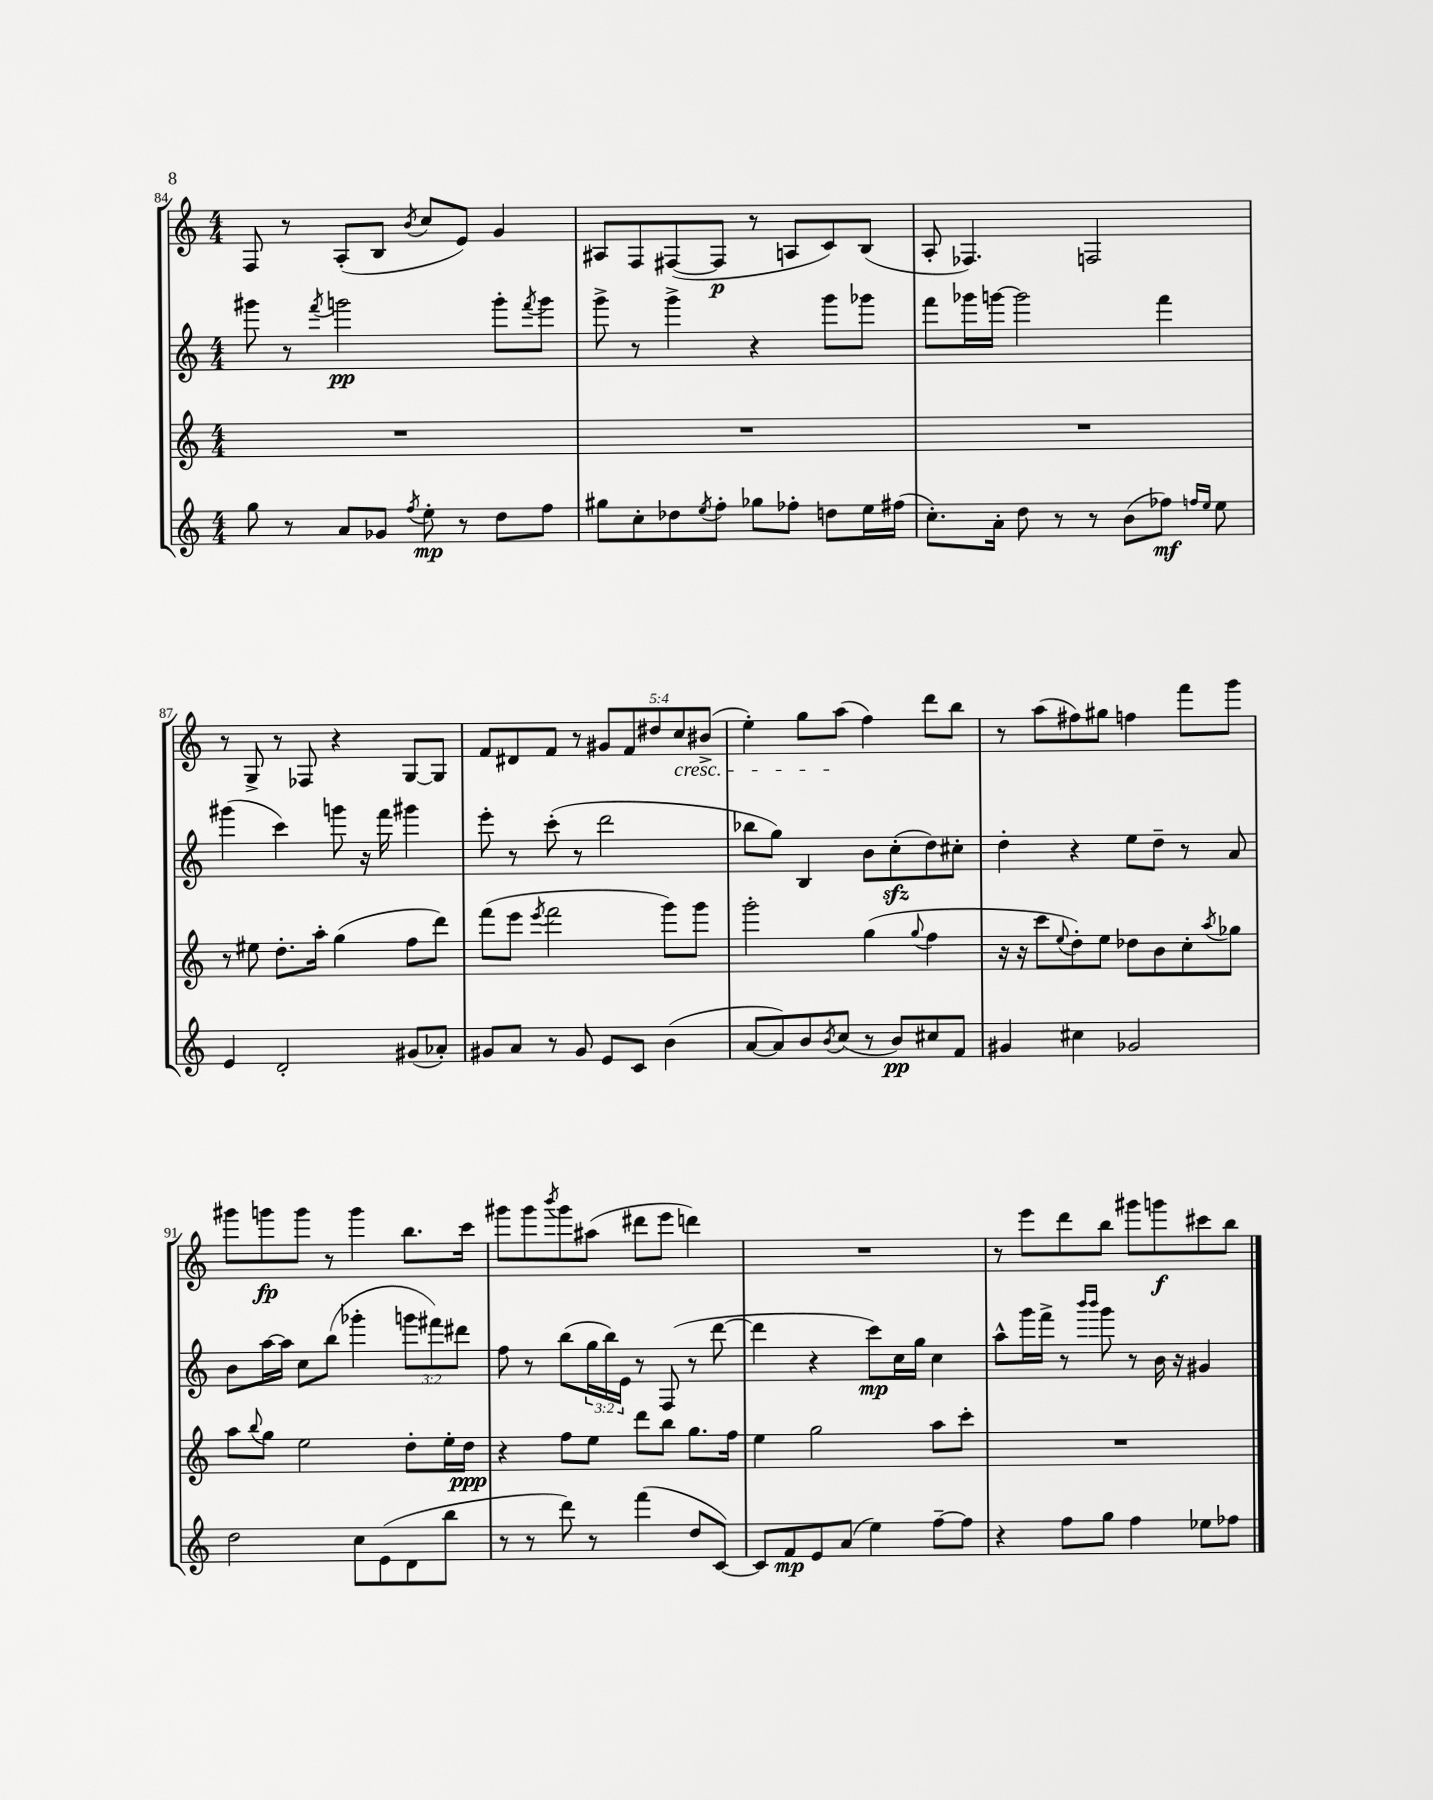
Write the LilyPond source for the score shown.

<<
\new StaffGroup <<
\new Staff = "s0" {
    \clef treble \key c \major \numericTimeSignature \time 4/4 \override Staff.TupletNumber.text = #tuplet-number::calc-fraction-text
    f8 r8 a8-.( b8 \acciaccatura { b'8 } c''8 e'8) g'4 |
    ais8 f8 fis8~( fis8\p r8 a8 c'8) b8( |
    a8-. fes4.) f2 |
    r8 g8-> r8 fes8 r4 g8~ g8 |
    f'8 dis'8 f'8 r8 \tuplet 5/4 { gis'8 f'8 dis''8 c''8\cresc bis'8->( } |
    e''4-.) g''8 a''8\!( f''4) d'''8 b''8 |
    r8 a''8( fis''8) gis''8 f''4 f'''8 g'''8 |
    gis'''8 g'''8\fp g'''8 r8 g'''4 b''8. c'''16 |
    gis'''8 gis'''8 \acciaccatura { b'''8 } gis'''8 ais''8( dis'''8 e'''8 d'''4) |
    R1 |
    r8 e'''8 d'''8 b''8 gis'''8 g'''8\f cis'''8 b''8 \bar "|." |
}
\new Staff = "s1" {
    \clef treble \key c \major \numericTimeSignature \time 4/4 \override Staff.TupletNumber.text = #tuplet-number::calc-fraction-text
    gis'''8 r8 \acciaccatura { f'''8 } g'''2\pp g'''8-. \acciaccatura { f'''8 } g'''8 |
    g'''8-> r8 g'''4-> r4 g'''8 ges'''8 |
    f'''8 ges'''16 g'''16~ g'''2 f'''4 |
    gis'''4( c'''4) g'''8 r16 f'''16 gis'''4 |
    e'''8-. r8 c'''8-.( r8 d'''2 |
    bes''8 g''8) b4 b'8 c''8-.\sfz( d''8) cis''8-. |
    d''4-. r4 e''8 d''8-- r8 a'8 |
    b'8 a''16~ a''16 c''8 b''8( ges'''4-. \tuplet 3/2 { g'''8 fis'''8) dis'''8 } |
    f''8 r8 b''8( \tuplet 3/2 { g''16 b''16) e'16 } r8 f8( r8 d'''8~ |
    d'''4 r4 c'''8\mp) c''16 g''16 c''4 |
    a''8-^ g'''16 f'''16-> r8 \grace { b'''16 b'''16 } g'''8 r8 b'16 r16 gis'4 \bar "|." |
}
\new Staff = "s2" {
    \clef treble \key c \major \numericTimeSignature \time 4/4
    R1 |
    R1 |
    R1 |
    r8 eis''8 d''8.-. a''16-. g''4( f''8 d'''8) |
    f'''8( e'''8 \acciaccatura { e'''8 } f'''2 g'''8) g'''8 |
    g'''2-. g''4( \appoggiatura { g''8 } f''4 |
    r16 r16 c'''8 \appoggiatura { e''8 } d''8-.) e''8 des''8 b'8 c''8-. \acciaccatura { a''8 } ges''8 |
    a''8 \appoggiatura { b''8 } g''8 e''2 d''8-. e''16-. d''16\ppp |
    r4 f''8 e''8 d'''8 b''8 g''8. f''16 |
    e''4 g''2 a''8 c'''8-. |
    R1 \bar "|." |
}
\new Staff = "s3" {
    \clef treble \key c \major \numericTimeSignature \time 4/4
    g''8 r8 a'8 ges'8 \acciaccatura { f''8 } e''8-.\mp r8 d''8 f''8 |
    gis''8 c''8-. des''8 \acciaccatura { e''8 } f''8-. ges''8 fes''8-. d''8 e''16 fis''16( |
    c''8.-.) a'16-. d''8 r8 r8 b'8( fes''8\mf) \grace { f''16 e''16 } e''8 |
    e'4 d'2-. gis'8( aes'8-.) |
    gis'8 a'8 r8 gis'8 e'8 c'8 b'4( |
    a'8~ a'8) b'8 \acciaccatura { b'8 } c''8( r8 b'8\pp) cis''8 f'8 |
    gis'4 cis''4 ges'2 |
    d''2 c''8 e'8( d'8 b''8 |
    r8 r8 d'''8) r8 f'''4( d''8 c'8~) |
    c'8 f'8\mp e'8 a'8( e''4) f''8~-- f''8 |
    r4 f''8 g''8 f''4 ees''8 fes''8 \bar "|." |
}
>>
>>
\layout { \context { \Score currentBarNumber = #84 } }
